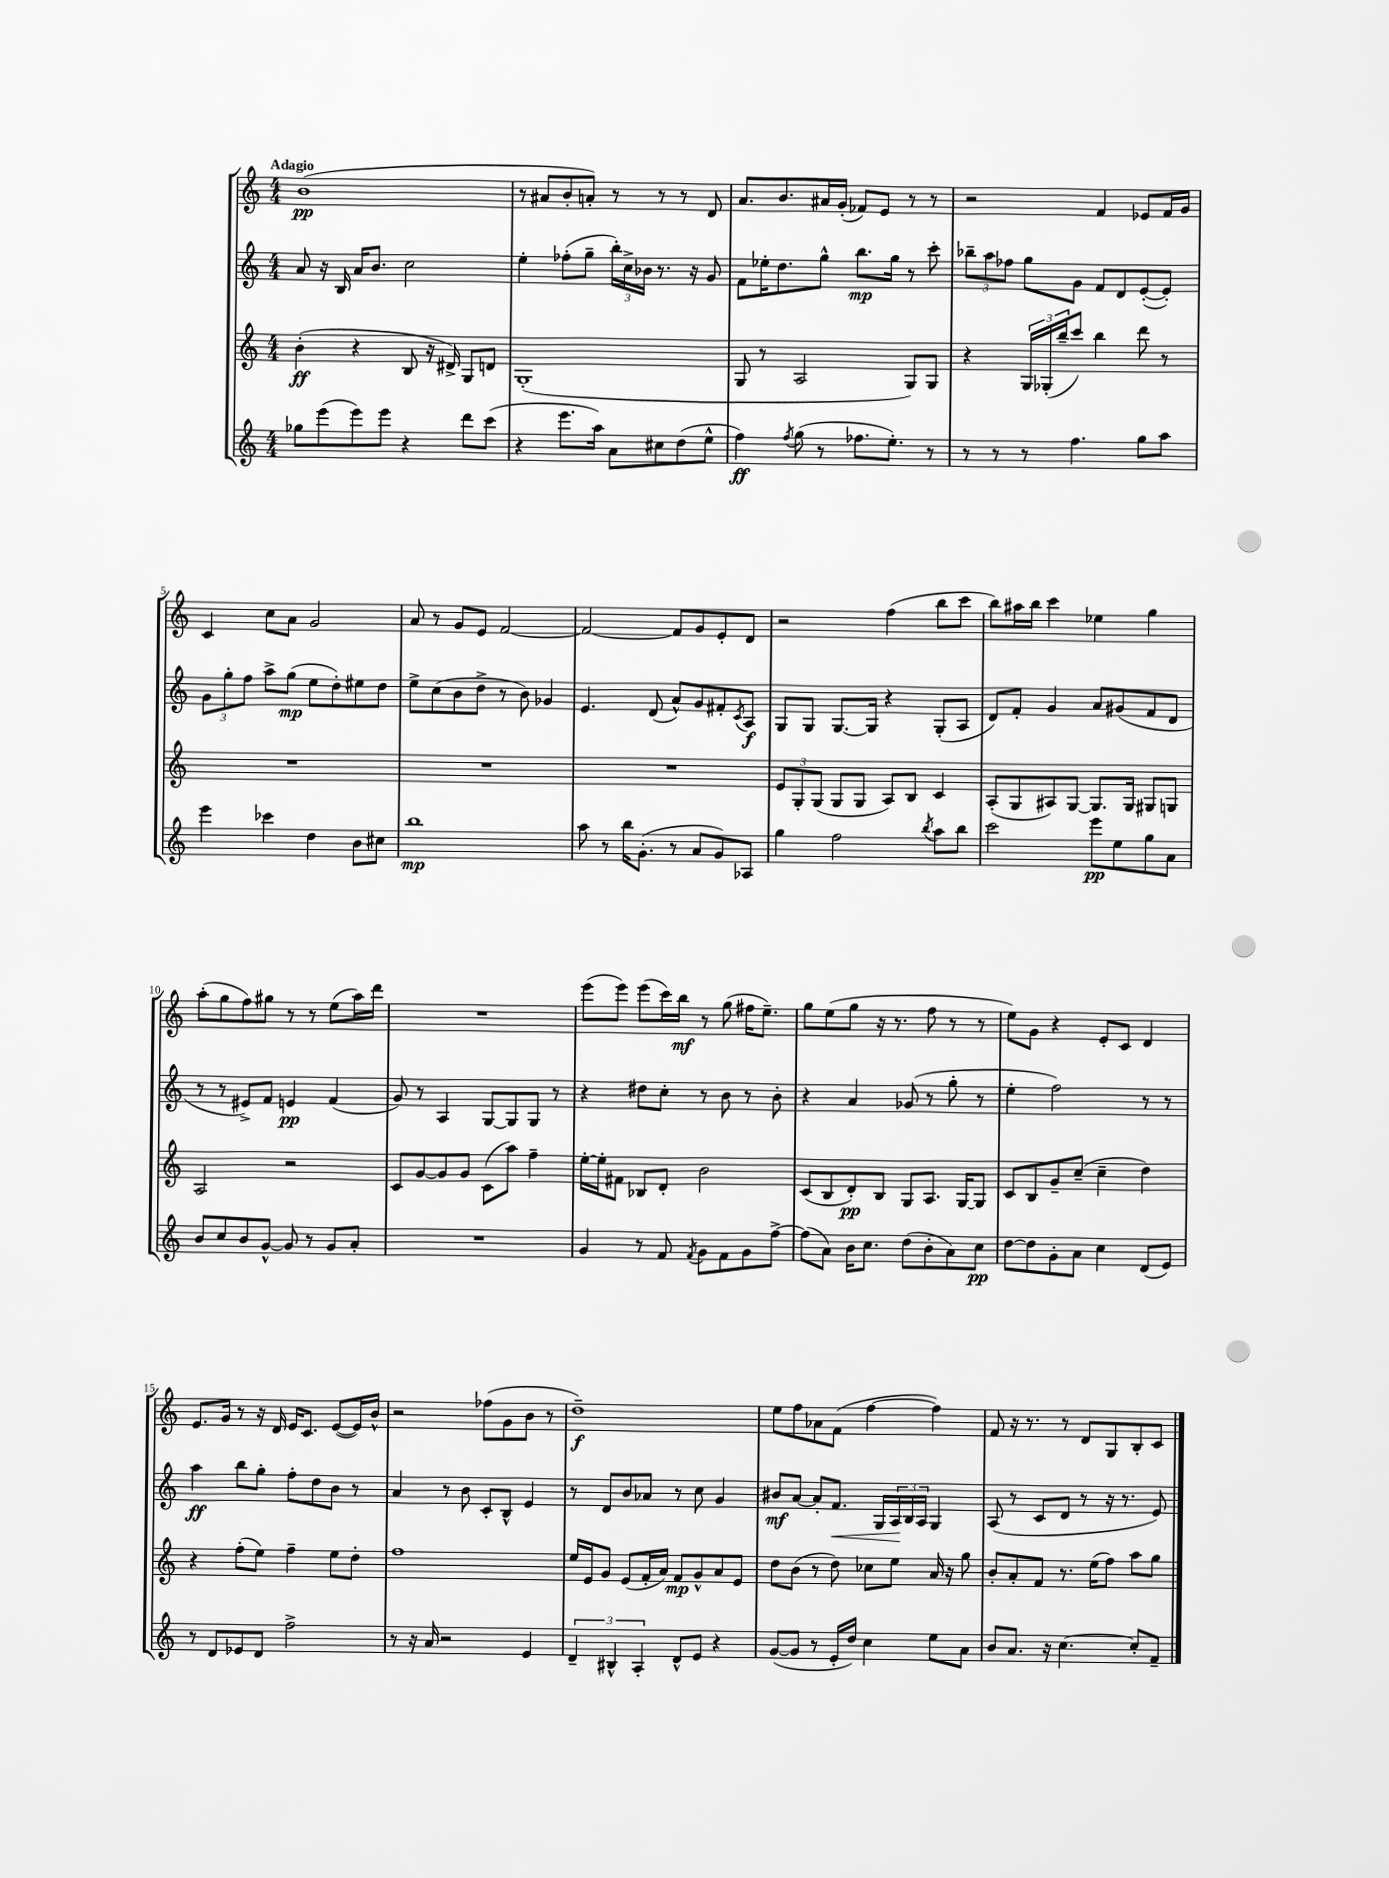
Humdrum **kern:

**kern	**kern	**kern	**kern
*staff4	*staff3	*staff2	*staff1
*clefG2	*clefG2	*clefG2	*clefG2
*k[]	*k[]	*k[]	*k[]
*M4/4	*M4/4	*M4/4	*M4/4
8gg-	(4b'	8a	(1b
(8eee	.	16r	.
.	.	16B	.
8eee)	4r	16a	.
.	.	8.b	.
8eee	.	.	.
4r	8B	2cc	.
.	16r	.	.
.	16d#^)	.	.
8ddd	8G	.	.
(8ccc	8d	.	.
=	=	=	=
4r	(1G'	4ee'	8r
.	.	.	8a#
8.eee	.	(8ff-'	8b'
.	.	8gg~	8a')
16aa)	.	.	.
8a	.	24bb')	8r
.	.	24cc^	.
.	.	24b-	.
8cc#	.	8.r	8r
(8dd	.	.	8r
.	.	16r	.
8ee^^	.	8g	8d
=	=	=	=
4ff)	8G	8f	8.a
.	8r	16ee-'	.
.	.	8.dd	8.b
8qff	.	.	.
(8gg	2A	.	.
8r	.	8gg^^	16a#
.	.	.	(16g'
8.ff-	.	8.bb	8f-)
.	.	.	8e
8.ee')	.	16gg	.
.	8G)	8r	8r
8r	8G	8ccc'	8r
=	=	=	=
8r	4r	12bb-~	2r
.	.	12aa	.
8r	.	.	.
.	.	12ff-	.
8r	24G	8gg	.
.	(24G-'	.	.
.	24bb~	.	.
4.ff	8ccc)	8g	.
.	4bb	8f	4f
.	.	8d	.
8gg	8ddd	([8e'	8e-
8aa	8r	8e'])	16f
.	.	.	16g
=	=	=	=
4eee	1r	12g	4c
.	.	12gg'	.
.	.	12ff	.
4ccc-	.	8aa^	8cc
.	.	(8gg	8a
4dd	.	8ee	2g
.	.	8dd')	.
8b	.	8ee#	.
8cc#	.	8dd	.
=	=	=	=
1bb	1r	8ee^	8a
.	.	(8cc	8r
.	.	8b	8g
.	.	8dd^	8e
.	.	8r	[2f
.	.	8b)	.
.	.	4g-	.
=	=	=	=
8aa	1r	4.e	2f_
8r	.	.	.
16bb	.	.	.
(8.g'	.	.	.
.	.	(8d	.
8r	.	8a^^)	8f]
8a	.	8g	8g
8g)	.	8f#'	8e'
.	.	8qc	.
8A-	.	8A	8d
=	=	=	=
4gg	12e	8G	2r
.	12G'	.	.
.	.	8G	.
.	(12G	.	.
2ff	8G	[8.G	.
.	8G	.	.
.	.	16G]	.
.	8A)	4r	(4ff
.	8B	.	.
8qbb	.	.	.
8aa	4c	(8G'	8bb
8bb	.	8A	8ccc
=	=	=	=
2ccc	(8A'	8d)	8bb)
.	8G	8f'	16aa#
.	.	.	16bb
.	8A#)	4g	4ccc
.	[8G	.	.
8eee	8.G]	8a	4ee-
8ee	.	(8g#	.
.	16G	.	.
8gg	8G#	8f	4gg
8a	8G	8d	.
=	=	=	=
8b	2A	8r	(8aa'
8cc	.	8r	8gg
8b	.	8e#^)	8ff)
[8g^^	.	8f	8gg#
8g]	2r	4e	8r
8r	.	.	8r
8g	.	(4f	(8ee
8a'	.	.	16aa)
.	.	.	16ddd
=	=	=	=
1r	8c	8g)	1r
.	[8g	8r	.
.	8g]	4A	.
.	8g	.	.
.	(8c	[8G	.
.	8aa)	8G]	.
.	4ff~	8G	.
.	.	8r	.
=	=	=	=
4g	[16ee'	4r	(8eee
.	16ee']	.	.
.	8f#	.	8eee)
8r	8B-	8dd#	(8eee
8f	8d'	8cc'	16ccc)
.	.	.	16bb
8qf	.	.	.
8g	2b	8r	8r
8f	.	8b	(8gg
8g	.	8r	16ff#
.	.	.	8.ee~)
[8ff^	.	8b'	.
=	=	=	=
(8ff]	(8c	4r	8gg
8a)	8B	.	(8ee
16b	8d')	4a	8gg
8.cc	.	.	.
.	8B	.	16r
.	.	.	8.r
(8dd	8G	(8g-	.
8b'	8.A	8r	8ff
8a)	.	8gg'	8r
.	[16G	.	.
8cc	8G]	8r	8r
=	=	=	=
[8dd	8c	4ee'	8ee)
8dd]	8B	.	8g
8g'	8g~	2ff)	4r
8a	(8cc~	.	.
4cc	4cc~	.	8e'
.	.	.	8c
(8d	4dd)	8r	4d
8e)	.	8r	.
=	=	=	=
8r	4r	4aa	8.e
8d	.	.	.
.	.	.	16g
8e-	(8ff'	8bb	8r
8d	8ee)	8gg'	16r
.	.	.	16d
2ff^	4ff~	8ff'	16e
.	.	.	8.c
.	.	8dd	.
.	8ee	8b	([8e
.	8dd'	8r	16e])
.	.	.	16b^^
=	=	=	=
8r	1ff	4a	2r
16r	.	.	.
16a	.	.	.
2r	.	8r	.
.	.	8b	.
.	.	8c'	(8ff-
.	.	8B^^	8g
4e	.	4e	8b
.	.	.	8r
=	=	=	=
6d~	16ee	8r	1dd~)
.	16e	.	.
.	8g	8d	.
6B#^^	.	.	.
.	(8e	8b	.
6A'	.	.	.
.	16f'	8a-	.
.	16a)	.	.
8d^^	8f	8r	.
8e	8g^^	8cc	.
4r	8a	4g	.
.	8e	.	.
=	=	=	=
([8g	8dd	8b#	8ee
8g]	(8b	[8a	8ff
8r	8r	8a']	8a-
16e'	8dd)	8.f	(8f
16dd)	.	.	.
4cc	8cc-	.	[4ff
.	.	16G	.
.	8ee	24A	.
.	.	24B	.
.	.	24A	.
8ee	16a	4G	4ff])
.	16r	.	.
8a	8gg	.	.
=	=	=	=
8b	8b'	(8A	8f
8.a	8a'	8r	16r
.	.	.	8.r
.	8f	8c	.
16r	.	.	.
[4.cc	8.r	8d	8r
.	.	8r	8d
.	(16ee	.	.
.	8ff)	16r	8G
.	.	8.r	.
8cc']	8aa	.	8B'
8f~	8gg	8e)	8c
==	==	==	==
*-	*-	*-	*-
